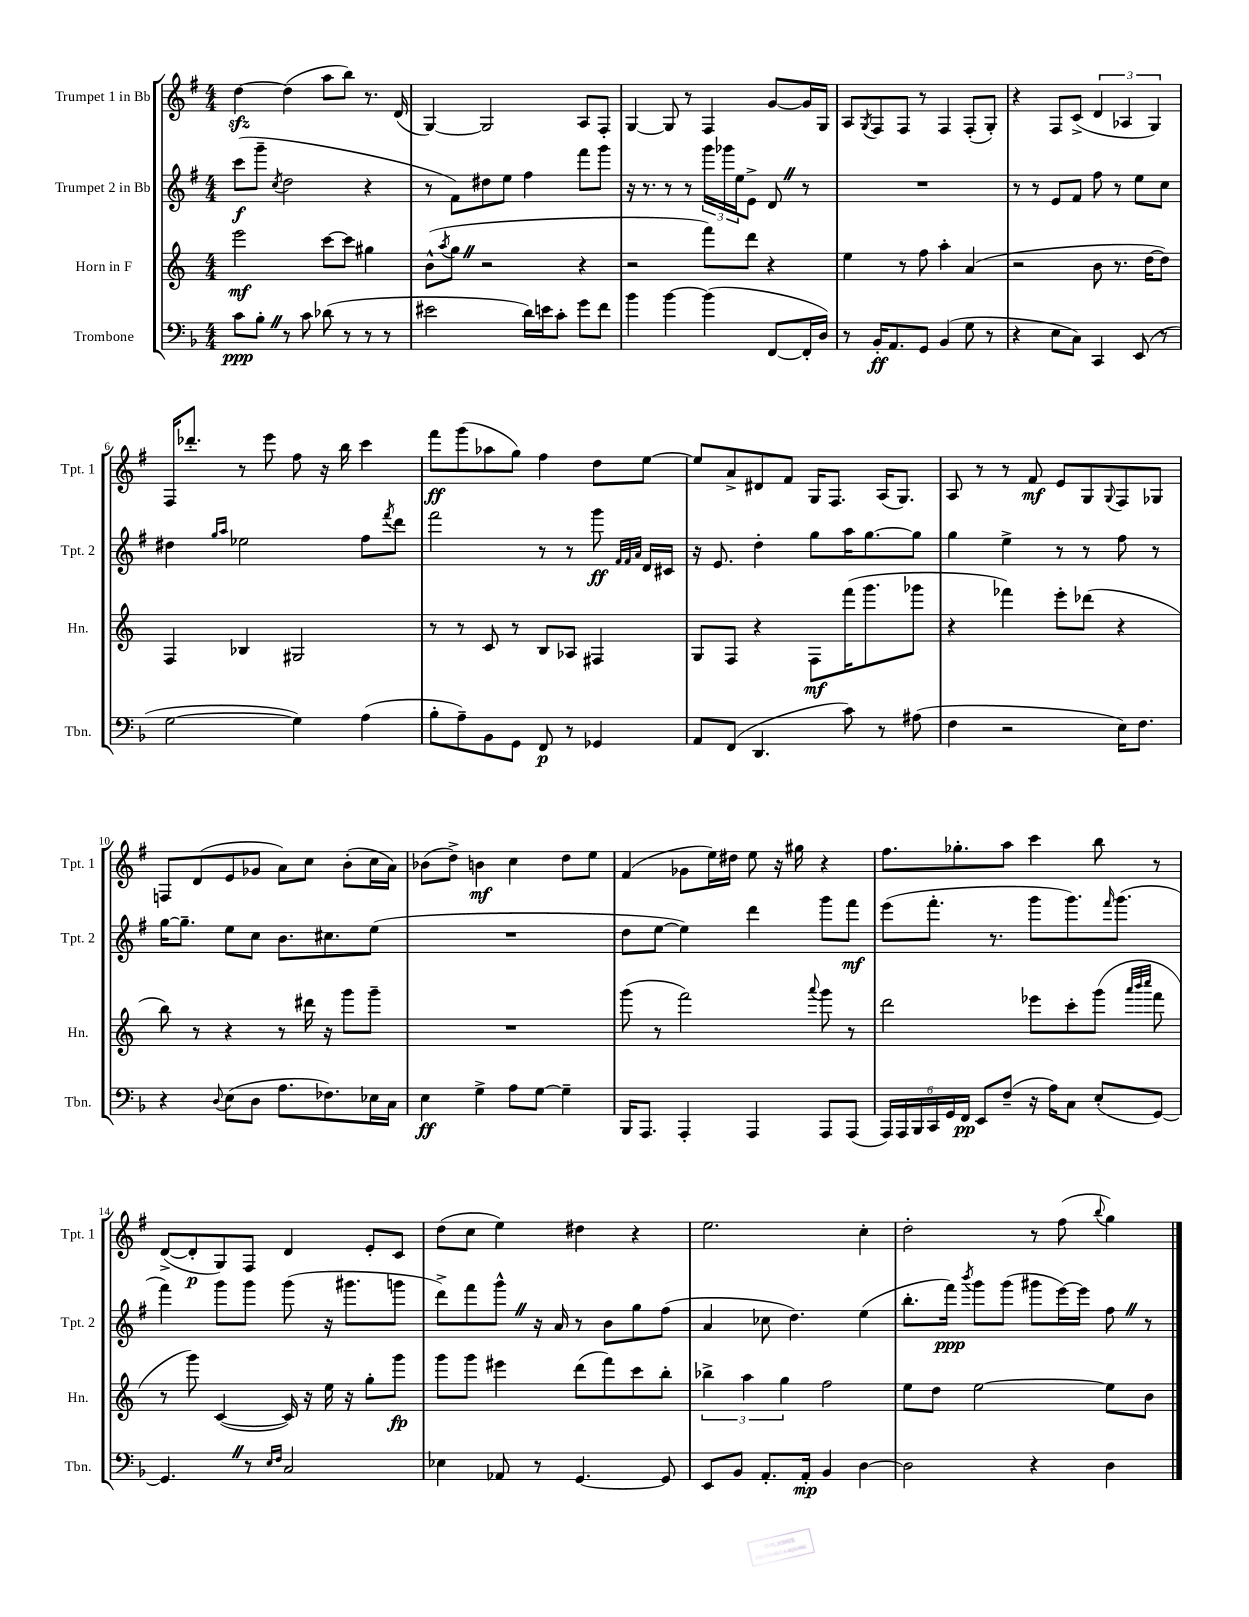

**kern	**dynam	**kern	**dynam	**kern	**dynam	**kern	**dynam
*part4	*part4	*part3	*part3	*part2	*part2	*part1	*part1
*staff4	*staff4	*staff3	*staff3	*staff2	*staff2	*staff1	*staff1
*I"Trombone	*	*I"Horn in F	*	*I"Trumpet 2 in Bb	*	*I"Trumpet 1 in Bb	*
*I'Tbn.	*	*I'Hn.	*	*I'Tpt. 2	*	*I'Tpt. 1	*
*clefF4	*	*clefG2	*	*clefG2	*	*clefG2	*
*k[b-]	*	*k[]	*	*k[f#]	*	*k[f#]	*
*M4/4	*	*M4/4	*	*M4/4	*	*M4/4	*
=1	=1	=1	=1	=1	=1	=1	=1
8c\L	ppp	2eee\	mf	(8ccc\L	f	[4ddzz\	.
8B-'Z\J	.	.	.	8ggg~\J	.	.	.
.	.	.	.	8qcc/	.	.	.
8r	.	.	.	2dd\	.	(4dd\]	.
8c\	.	.	.	.	.	.	.
(8d-X\	.	[8ccc\L	.	.	.	8aa\L	.
8r	.	8ccc\J]	.	.	.	8bb\J)	.
8r	.	4gg#X\	.	4r	.	8.r	.
8r	.	.	.	.	.	.	.
.	.	.	.	.	.	(16d/	.
=2	=2	=2	=2	=2	=2	=2	=2
2e#X\	.	(8b^^\L	.	8r	.	[4G/)	.
.	.	8qaa/	.	.	.	.	.
.	.	8ggZ\J	.	8f#\L)	.	.	.
.	.	2r	.	8dd#X\	.	2G/]	.
.	.	.	.	8ee\J	.	.	.
16d\LL)	.	.	.	4ff#\	.	.	.
16en\J	.	.	.	.	.	.	.
8c'\J	.	.	.	.	.	.	.
8g\L	.	4r	.	8fff#\L	.	8A/L	.
8f\J	.	.	.	8ggg\J	.	8F#'/J	.
=3	=3	=3	=3	=3	=3	=3	=3
4b-\	.	2r	.	16r	.	[4G/	.
.	.	.	.	8.r	.	.	.
[4b-\	.	.	.	8r	.	8G/]	.
.	.	.	.	8r	.	8r	.
(4b-\]	.	8fff\L)	.	24ggg\LL	.	4F#/	.
.	.	.	.	24ggg-X\	.	.	.
.	.	.	.	24ee\J	.	.	.
.	.	8ddd\J	.	8e^\J	.	.	.
[8FF/L	.	4r	.	8dZ/	.	[8g/L	.
16FF'/L]	.	.	.	8r	.	16g/L]	.
16D/JJ)	.	.	.	.	.	16G/JJ	.
=4	=4	=4	=4	=4	=4	=4	=4
8r	.	4ee\	.	1r	.	8A/L	.
.	.	.	.	.	.	8qG/	.
16BB-'/KL	ff	.	.	.	.	8F#/	.
8.AA/	.	.	.	.	.	.	.
.	.	8r	.	.	.	8F#/J	.
8GG/J	.	8ff\	.	.	.	8r	.
(4BB-/	.	4aa'\	.	.	.	4F#/	.
8G\	.	(4a/	.	.	.	(8F#'/L	.
8r	.	.	.	.	.	8G'/J)	.
=5	=5	=5	=5	=5	=5	=5	=5
4r	.	2r	.	8r	.	4r	.
.	.	.	.	8r	.	.	.
8E\L	.	.	.	8e/L	.	8F#/L	.
8C\J)	.	.	.	8f#/J	.	(8c^/J	.
4CC/	.	8b\	.	8ff#\	.	6d/	.
.	.	8.r	.	8r	.	.	.
.	.	.	.	.	.	6A-X/	.
(8EE/	.	.	.	8ee\L	.	.	.
.	.	[16dd\KL	.	.	.	.	.
.	.	.	.	.	.	6G/)	.
8r	.	8dd\J])	.	8cc\J	.	.	.
!!LO:LB:g=z
=6	=6	=6	=6	=6	=6	=6	=6
[2G\	.	4F/	.	4dd#X\	.	16F#/KL	.
.	.	.	.	.	.	8.ddd-X'/J	.
.	.	.	.	16qqgg/LL	.	.	.
.	.	.	.	16qqaa/JJ	.	.	.
.	.	4B-X/	.	2ee-X\	.	8r	.
.	.	.	.	.	.	8eee\	.
4G\])	.	2G#X/	.	.	.	8ff#\	.
.	.	.	.	.	.	16r	.
.	.	.	.	.	.	16bb\	.
(4A\	.	.	.	8ff#\L	.	4ccc\	.
.	.	.	.	8qfff#/	.	.	.
.	.	.	.	8ddd\J	.	.	.
=7	=7	=7	=7	=7	=7	=7	=7
8B-'\L	.	8r	.	2fff#\	.	8fff#\L	ff
8A~\)	.	8r	.	.	.	(8ggg\	.
8BB-\	.	8c/	.	.	.	8aa-X\	.
8GG\J	.	8r	.	.	.	8gg\J)	.
8FF/	p	8B/L	.	8r	.	4ff#\	.
8r	.	8A-X/J	.	8r	.	.	.
4GG-X/	.	4F#X/	.	8ggg\	ff	8dd\L	.
.	.	.	.	32qqf#/LLL	.	.	.
.	.	.	.	32qqf#/	.	.	.
.	.	.	.	32qqa/JJJ	.	.	.
.	.	.	.	16d/LL	.	[8ee\J	.
.	.	.	.	16c#X/JJ	.	.	.
=8	=8	=8	=8	=8	=8	=8	=8
8AA/L	.	8G/L	.	16r	.	8ee/L]	.
.	.	.	.	8.e/	.	.	.
(8FF/J	.	8F/J	.	.	.	8a^/	.
4.DD/	.	4r	.	4dd'\	.	8d#X/	.
.	.	.	.	.	.	8f#/J	.
.	.	8F\L	mf	8gg\L	.	16G/KL	.
.	.	.	.	.	.	8.F#/J	.
8c\)	.	(16fff\K	.	16aa\K	.	.	.
.	.	8.ggg\	.	[8.gg\	.	.	.
8r	.	.	.	.	.	(16A/KL	.
.	.	.	.	.	.	8.G/J)	.
(8A#X\	.	8ggg-X\J	.	8gg\J]	.	.	.
=9	=9	=9	=9	=9	=9	=9	=9
4F\	.	4r	.	4gg\	.	8A/	.
.	.	.	.	.	.	8r	.
2r	.	4fff-X\)	.	4ee^\	.	8r	.
.	.	.	.	.	.	8f#/	mf
.	.	8eee'\L	.	8r	.	8e/L	.
.	.	(8ddd-X\J	.	8r	.	8G/	.
.	.	.	.	.	.	8qqG/	.
16E\KL)	.	4r	.	8ff#\	.	8F#/	.
8.F\J	.	.	.	.	.	.	.
.	.	.	.	8r	.	8G-X/J	.
!!LO:LB:g=z
=10	=10	=10	=10	=10	=10	=10	=10
4r	.	8bb\)	.	[16gg\KL	.	8Fn/L	.
.	.	.	.	8.gg~\J]	.	.	.
.	.	8r	.	.	.	(8d/	.
8qqD/	.	.	.	.	.	.	.
(8E\L	.	4r	.	8ee\L	.	8e/	.
8D\J	.	.	.	8cc\J	.	8g-X/J	.
8.A\L	.	8r	.	8.b\L	.	8a\L)	.
.	.	16ddd#X\	.	.	.	8cc\J	.
8.F-X\)	.	16r	.	8.cc#X\	.	.	.
.	.	8ggg\L	.	.	.	(8b'\L	.
16E-X\L	.	8ggg~\J	.	(8ee\J	.	16cc\L	.
16C\JJ	.	.	.	.	.	16a\JJ)	.
=11	=11	=11	=11	=11	=11	=11	=11
4E\	ff	1r	.	1r	.	(8b-X\L	.
.	.	.	.	.	.	8dd^\J)	.
4G^\	.	.	.	.	.	4bn\	mf
8A\L	.	.	.	.	.	4cc\	.
[8G\J	.	.	.	.	.	.	.
4G~\]	.	.	.	.	.	8dd\L	.
.	.	.	.	.	.	8ee\J	.
=12	=12	=12	=12	=12	=12	=12	=12
16BBB-/KL	.	(8ggg\	.	8dd\L	.	(4f#/	.
8.AAA/J	.	.	.	.	.	.	.
.	.	8r	.	[8ee\J	.	.	.
4AAA'/	.	2fff\)	.	4ee\])	.	8g-X\L	.
.	.	.	.	.	.	16ee\L)	.
.	.	.	.	.	.	16dd#X\JJ	.
4AAA/	.	.	.	4ddd\	.	8ee\	.
.	.	.	.	.	.	16r	.
.	.	.	.	.	.	16gg#X\	.
.	.	8qqaaa/	.	.	.	.	.
8AAA/L	.	8ggg\	.	8ggg\L	.	4r	.
(8AAA/J	.	8r	.	8fff#\J	mf	.	.
=13	=13	=13	=13	=13	=13	=13	=13
24AAA/LL)	.	2ddd\	.	(8eee\L	.	8.ff#\L	.
24AAA/	.	.	.	.	.	.	.
24BBB-/	.	.	.	.	.	.	.
24CC/	.	.	.	8.fff#'\J	.	.	.
24GG/	.	.	.	.	.	.	.
.	.	.	.	.	.	8.gg-X'\	.
24FF/JJ	pp	.	.	.	.	.	.
8EE/L	.	.	.	.	.	.	.
.	.	.	.	8.r	.	.	.
(8F~/J	.	.	.	.	.	8aa\J	.
16r	.	8eee-X\L	.	8ggg\L	.	4ccc\	.
16A\KL)	.	.	.	.	.	.	.
8C\J	.	8ccc'\	.	8.ggg\)	.	.	.
(8E'/L	.	(8ggg\J	.	.	.	8bb\	.
.	.	.	.	16qqfff#/	.	.	.
.	.	.	.	(8.ggg\J	.	.	.
.	.	32qqaaa/LLL	.	.	.	.	.
.	.	32qqbbb/	.	.	.	.	.
.	.	32qqcccc/JJJ	.	.	.	.	.
[8GG/J)	.	8fff\	.	.	.	8r	.
!!LO:LB:g=z
=14	=14	=14	=14	=14	=14	=14	=14
4.GGZ/]	.	8r	.	4fff#\)	.	([8d^/L	.
.	.	8ggg\)	.	.	.	8d'/]	p
.	.	([4c/	.	8ggg\L	.	8G/)	.
8r	.	.	.	8ggg\J	.	8F#/J	.
16qqE/LL	.	.	.	.	.	.	.
16qqF/JJ	.	.	.	.	.	.	.
2C/	.	16c/])	.	(8ggg\	.	4d/	.
.	.	16r	.	.	.	.	.
.	.	16ee\	.	16r	.	.	.
.	.	16r	.	8.ggg#X\L	.	.	.
.	.	8gg'\L	.	.	.	8e'/L	.
.	.	8ggg\J	fp	8gggn\J	.	8c/J	.
=15	=15	=15	=15	=15	=15	=15	=15
4E-X\	.	8ggg\L	.	8ddd^\L)	.	(8dd\L	.
.	.	8ggg\J	.	8fff#\	.	8cc\J	.
8AA-X/	.	4eee#X\	.	8ggg^^Z\J	.	4ee\)	.
8r	.	.	.	16r	.	.	.
.	.	.	.	16a/	.	.	.
[4.GG/	.	(8ddd\L	.	8r	.	4dd#X\	.
.	.	8fff\)	.	8b\L	.	.	.
.	.	8ccc\	.	8gg\	.	4r	.
8GG/]	.	8bb'\J	.	(8ff#\J	.	.	.
=16	=16	=16	=16	=16	=16	=16	=16
8EE/L	.	6bb-X^\	.	4a/	.	2.ee\	.
8BB-/J	.	.	.	.	.	.	.
.	.	6aa\	.	.	.	.	.
8.AA'/L	.	.	.	8cc-X\	.	.	.
.	.	6gg\	.	.	.	.	.
.	.	.	.	4.dd\)	.	.	.
16AA'/Jk	mp	.	.	.	.	.	.
4BB-/	.	2ff\	.	.	.	.	.
[4D\	.	.	.	(4ee\	.	4cc'\	.
=17	=17	=17	=17	=17	=17	=17	=17
2D\]	.	8ee\L	.	8.bb'\L	.	2dd'\	.
.	.	8dd\J	.	.	.	.	.
.	.	.	.	16fff#\Jk)	ppp	.	.
.	.	.	.	8qbbb/	.	.	.
.	.	[2ee\	.	8ggg\L	.	.	.
.	.	.	.	(8ggg\J	.	.	.
4r	.	.	.	8ggg#X\L	.	8r	.
.	.	.	.	[16eee\L)	.	(8ff#\	.
.	.	.	.	16eee\JJ]	.	.	.
.	.	.	.	.	.	8qqbb/	.
4D\	.	8ee\L]	.	8ff#Z\	.	4gg\)	.
.	.	8b\J	.	8r	.	.	.
==	==	==	==	==	==	==	==
*-	*-	*-	*-	*-	*-	*-	*-
